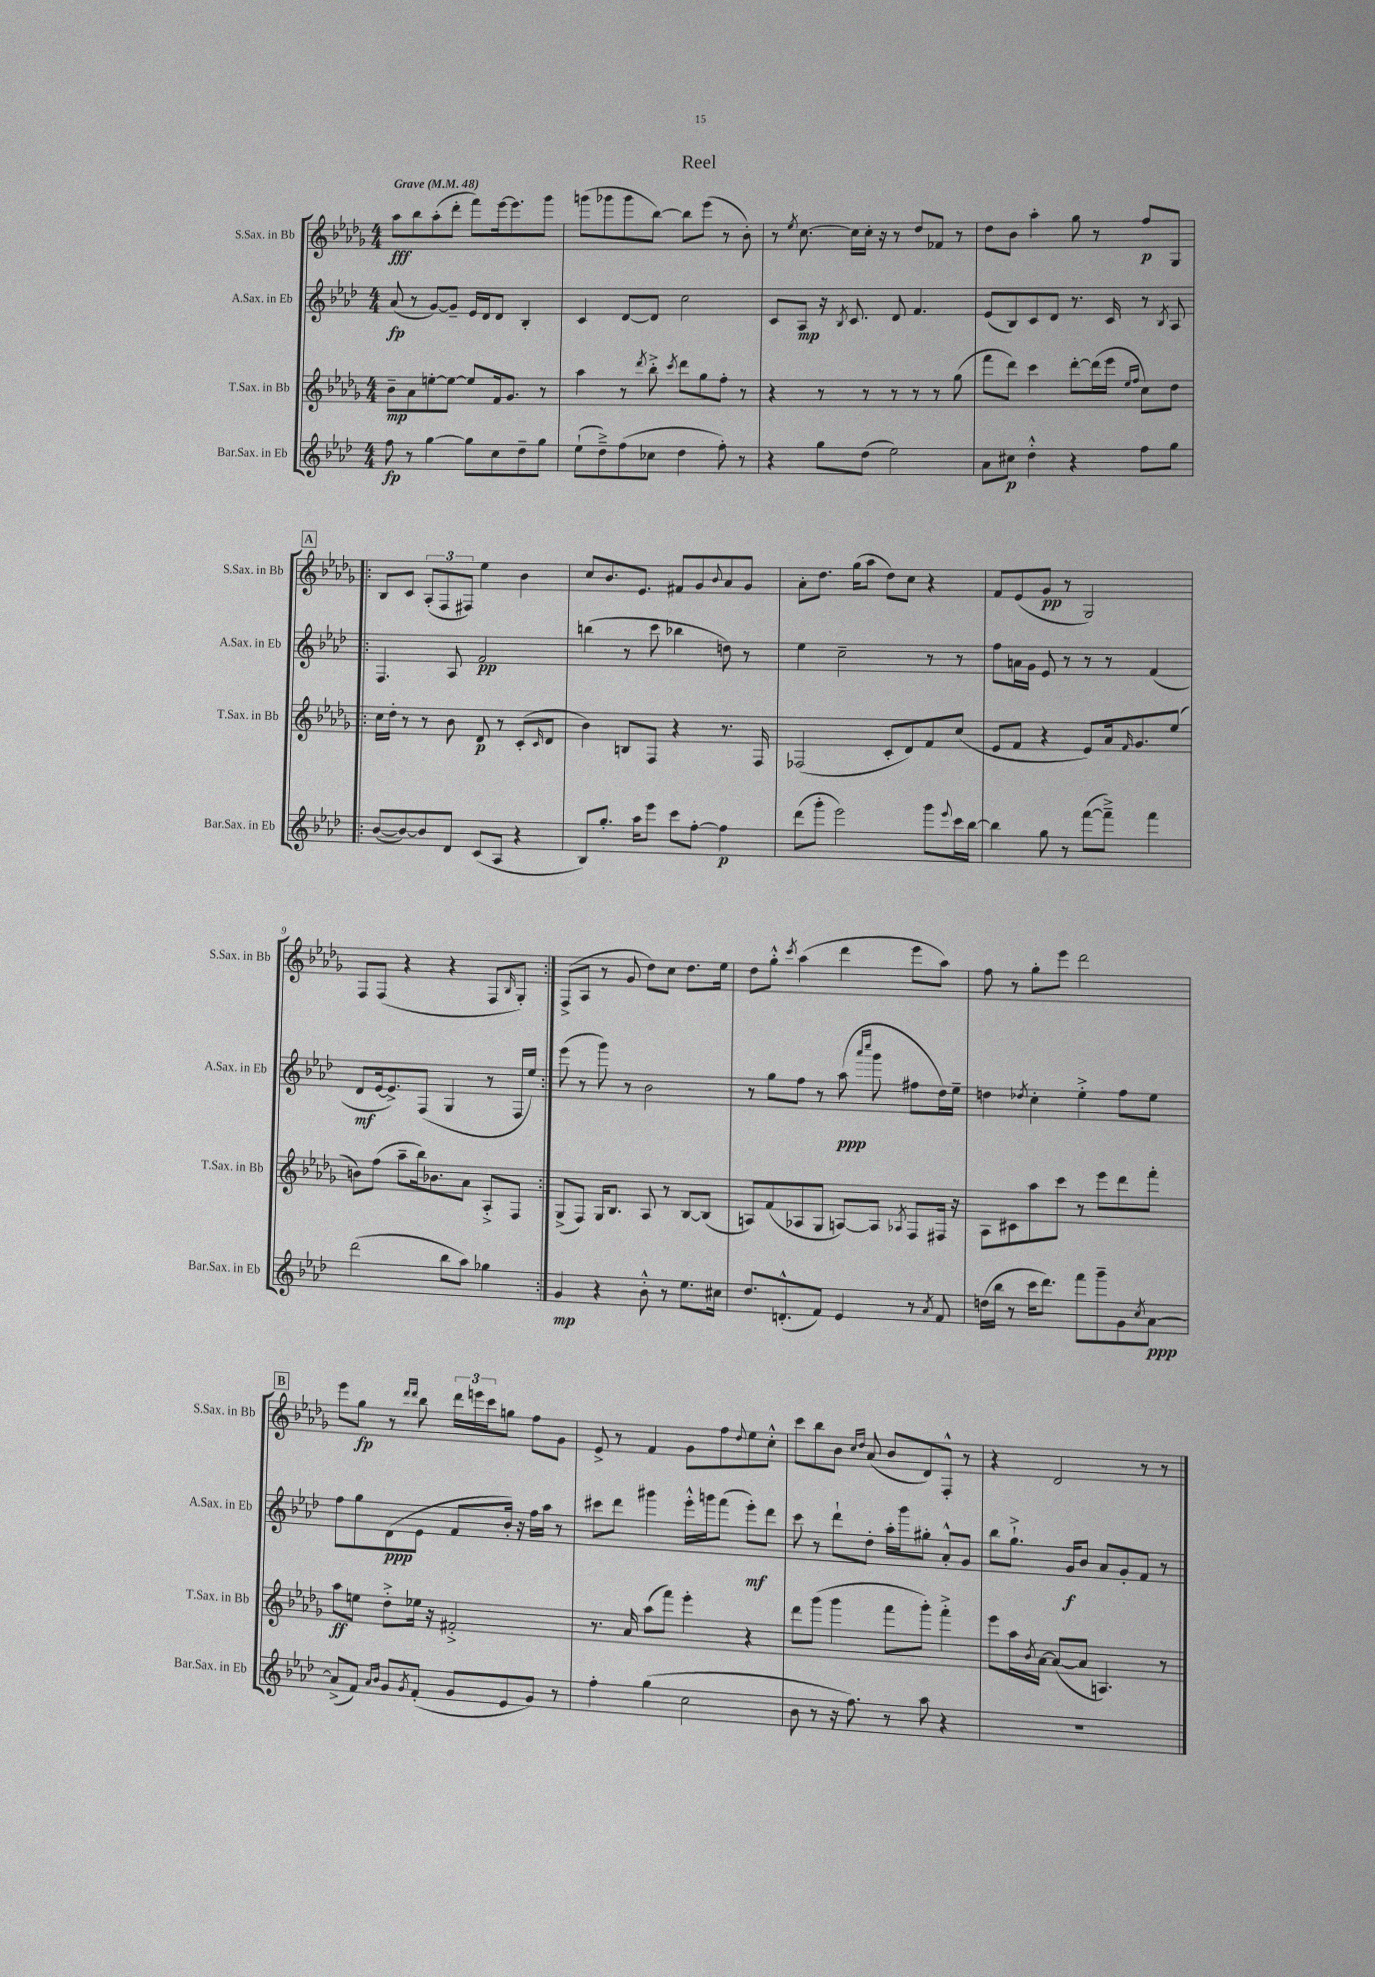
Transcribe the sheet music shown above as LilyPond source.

\header { title = "Reel" }
<<
\new StaffGroup <<
\new Staff = "s0" \with { instrumentName = "S.Sax. in Bb" shortInstrumentName = "S.Sax. in Bb" } {
    \clef treble \key des \major \numericTimeSignature \time 4/4 \tempo "Grave" 4 = 48
    aes''8\fff bes''8 aes''8-.( des'''8-. f'''8) ees'''16~ ees'''8. ges'''8 |
    g'''8( ges'''8 ges'''8 bes''8~) bes''8 ees'''8( r8 bes'8-.) |
    r8 \acciaccatura { ees''8 } c''8.~ c''16 c''16-. r16 r8 des''8 fes'8 r8 |
    des''8 bes'8 aes''4-. ges''8 r8 f''8\p ges8 |
    \repeat volta 2 { \mark \markup { \box "A" } bes8 c'8 \tuplet 3/2 { aes8-.( f8 fis8) } ees''4 bes'4 |
    c''8 bes'8. ees'8. fis'8 ges'8 \appoggiatura { bes'8 } aes'8 ges'8 |
    aes'8-. des''8. ges''16( aes''8 des''8) c''8 r4 |
    f'8 ees'8( ges'8\pp r8 ges2) |
    f8 f8( r4 r4 f8 \grace { bes16 } ges8-.) | }
    f8->( aes8 r8 ges'8 des''8) c''8 des''8. ees''16 |
    des''8 ges''8-.-^ \acciaccatura { c'''8 } aes''4( des'''4 ees'''8 aes''8) |
    f''8 r8 ges''8-. ees'''8 des'''2 |
    \mark \markup { \box "B" } ees'''8 ges''8\fp r8 \grace { des'''16 des'''16 } bes''8 \tuplet 3/2 { des'''16 e'''16 c'''16 } g''8 f''8 ges'8 |
    ees'8-> r8 f'4 ges'8 f''8 \appoggiatura { des''8 } ees''8 c''8-.-^ |
    c'''8 bes''8 bes'8 \grace { c''16 des''16 } aes'8( bes'8 des'8) f8-.-^ r8 |
    r4 des'2 r8 r8 \bar "|." |
}
\new Staff = "s1" \with { instrumentName = "A.Sax. in Eb" shortInstrumentName = "A.Sax. in Eb" } {
    \clef treble \key aes \major \numericTimeSignature \time 4/4
    aes'8\fp( r8 g'8~) g'8-- ees'16 des'16 des'8 bes4-. |
    c'4 des'8~ des'8 c''2 |
    c'8 aes8\mp r16 \acciaccatura { bes8 } c'8. des'8 f'4. |
    ees'8( bes8) c'8 des'8 r8. c'16 r8 \acciaccatura { bes8 } aes8 |
    \repeat volta 2 { \mark \markup { \box "A" } f4. aes8 f'2\pp |
    b''4( r8 c'''8 bes''4 d''8) r8 |
    ees''4 c''2-- r8 r8 |
    f''8 a'16 g'16 ees'8 r8 r8 r8 f'4( |
    des'8\mf ees'16~ ees'8.->) f8( g4 r8 f16 ees''16) | }
    ees'''8( r8 g'''8) r8 bes'2 |
    r8 g''8 f''8 r8 aes''8\ppp( \grace { aes'''16 c''''16 } g'''8 fis''8 des''16) ees''16-- |
    d''4 \acciaccatura { des''8 } c''4-. ees''4-.-> f''8 ees''8 |
    \mark \markup { \box "B" } f''8 g''8 des'8\ppp( ees'8 f'8 bes'16-.) r16 f''16 aes''16 r8 |
    cis'''8 des'''8 gis'''4 ees'''16-.-^ g'''16 f'''8( ees'''8-.\mf) des'''8 |
    c'''8 r8 des'''8-! des''8-. aes''16-. g'''16 gis''8-. aes'8-.-^ g'8 |
    bes''8 g''8.-!-> g'16\f bes'8 aes'8 g'8-. f'8 r8 \bar "|." |
}
\new Staff = "s2" \with { instrumentName = "T.Sax. in Bb" shortInstrumentName = "T.Sax. in Bb" } {
    \clef treble \key des \major \numericTimeSignature \time 4/4
    bes'8--\mp aes'8 e''8~-. e''8~ e''8 f'16 ges'8. r8 |
    aes''4 r8 \acciaccatura { des'''8 } bes''8-.-> \acciaccatura { c'''8 } des'''8 ges''8 f''8-. r8 |
    r4 r8 r8 r8 r8 r8 ges''8( |
    f'''8 des'''8) c'''4 des'''8~-. des'''16( ees'''16 \grace { ees''16 f''16 } c''8) des''8 |
    \repeat volta 2 { \mark \markup { \box "A" } c''16 des''16-. r8 r8 bes'8 des'8\p r8 c'8-.( \grace { c'16 } des'8 |
    bes'4) b8 f8 r4 r8. f16 |
    fes2( c'8-. des'8) f'8 c''8( |
    ees'8 f'8 r4 ees'8) aes'16 \grace { f'16 } ges'8. ees''8( |
    b'8) f''8( aes''8-- bes''16) bes'8. aes'8 aes8-.-> f8 | }
    ges8->( f8) ges16 bes8. aes8 r8 bes8~ bes8( |
    a8) f'8( aes8 ges8 a8~) a8 \acciaccatura { aes8 } f8 fis16 r16 |
    aes8 cis'8 aes''8 c'''8 r8 ees'''8 des'''8 f'''8-. |
    \mark \markup { \box "B" } aes''8\ff e''8 des''8-.-> ees''16 r16 fis'2-.-> |
    r8. aes'16 aes''8( f'''8) ees'''4-. r4 |
    des'''8 ges'''8( ges'''4 f'''8 ges'''8-.) f'''4-.-> |
    ees'''8 aes''16 \acciaccatura { bes'8 } aes'16~ aes'8~( aes'8 a4.) r8 \bar "|." |
}
\new Staff = "s3" \with { instrumentName = "Bar.Sax. in Eb" shortInstrumentName = "Bar.Sax. in Eb" } {
    \clef treble \key aes \major \numericTimeSignature \time 4/4
    f''8\fp r8 g''4~ g''8 c''8 des''8-- g''8 |
    ees''8-!( des''8--->) f''8( ces''8 des''4 f''8-.) r8 |
    r4 g''8 des''8( ees''2) |
    aes'8 cis''8\p des''4-.-^ r4 f''8 g''8 |
    \repeat volta 2 { \mark \markup { \box "A" } bes'8~( bes'8~) bes'8 des'8 c'8( aes8 r4 |
    bes8) g''8.-. aes''16 ees'''8 c'''8 f''8~-. f''4\p |
    des'''8( g'''8-. ees'''2) g'''8 \appoggiatura { ees'''8 } c'''16 bes''16~ |
    bes''4 g''8 r8 f'''8~( f'''8--->) f'''4 |
    des'''2( bes''8 aes''8) ges''4 | }
    g'4\mp r4 bes'8-.-^ r8 ees''8. cis''16 |
    des''8. d'8.-.-^( f'8) ees'4 r8 \acciaccatura { aes'8 } f'8 |
    d''16( bes''16 r8 c'''16 des'''8.) f'''8 g'''8-- g'8 \acciaccatura { c''8 } aes'8~\ppp |
    \mark \markup { \box "B" } aes'8->( f'8) \grace { aes'16 bes'16 } g'8 \acciaccatura { g'8 } f'8-.( g'8 ees'8 g'8) r8 |
    f''4-. g''4( c''2 |
    bes'8 r8 r16 f''8.) r8 aes''8 r4 |
    R1 \bar "|." |
}
>>
>>
